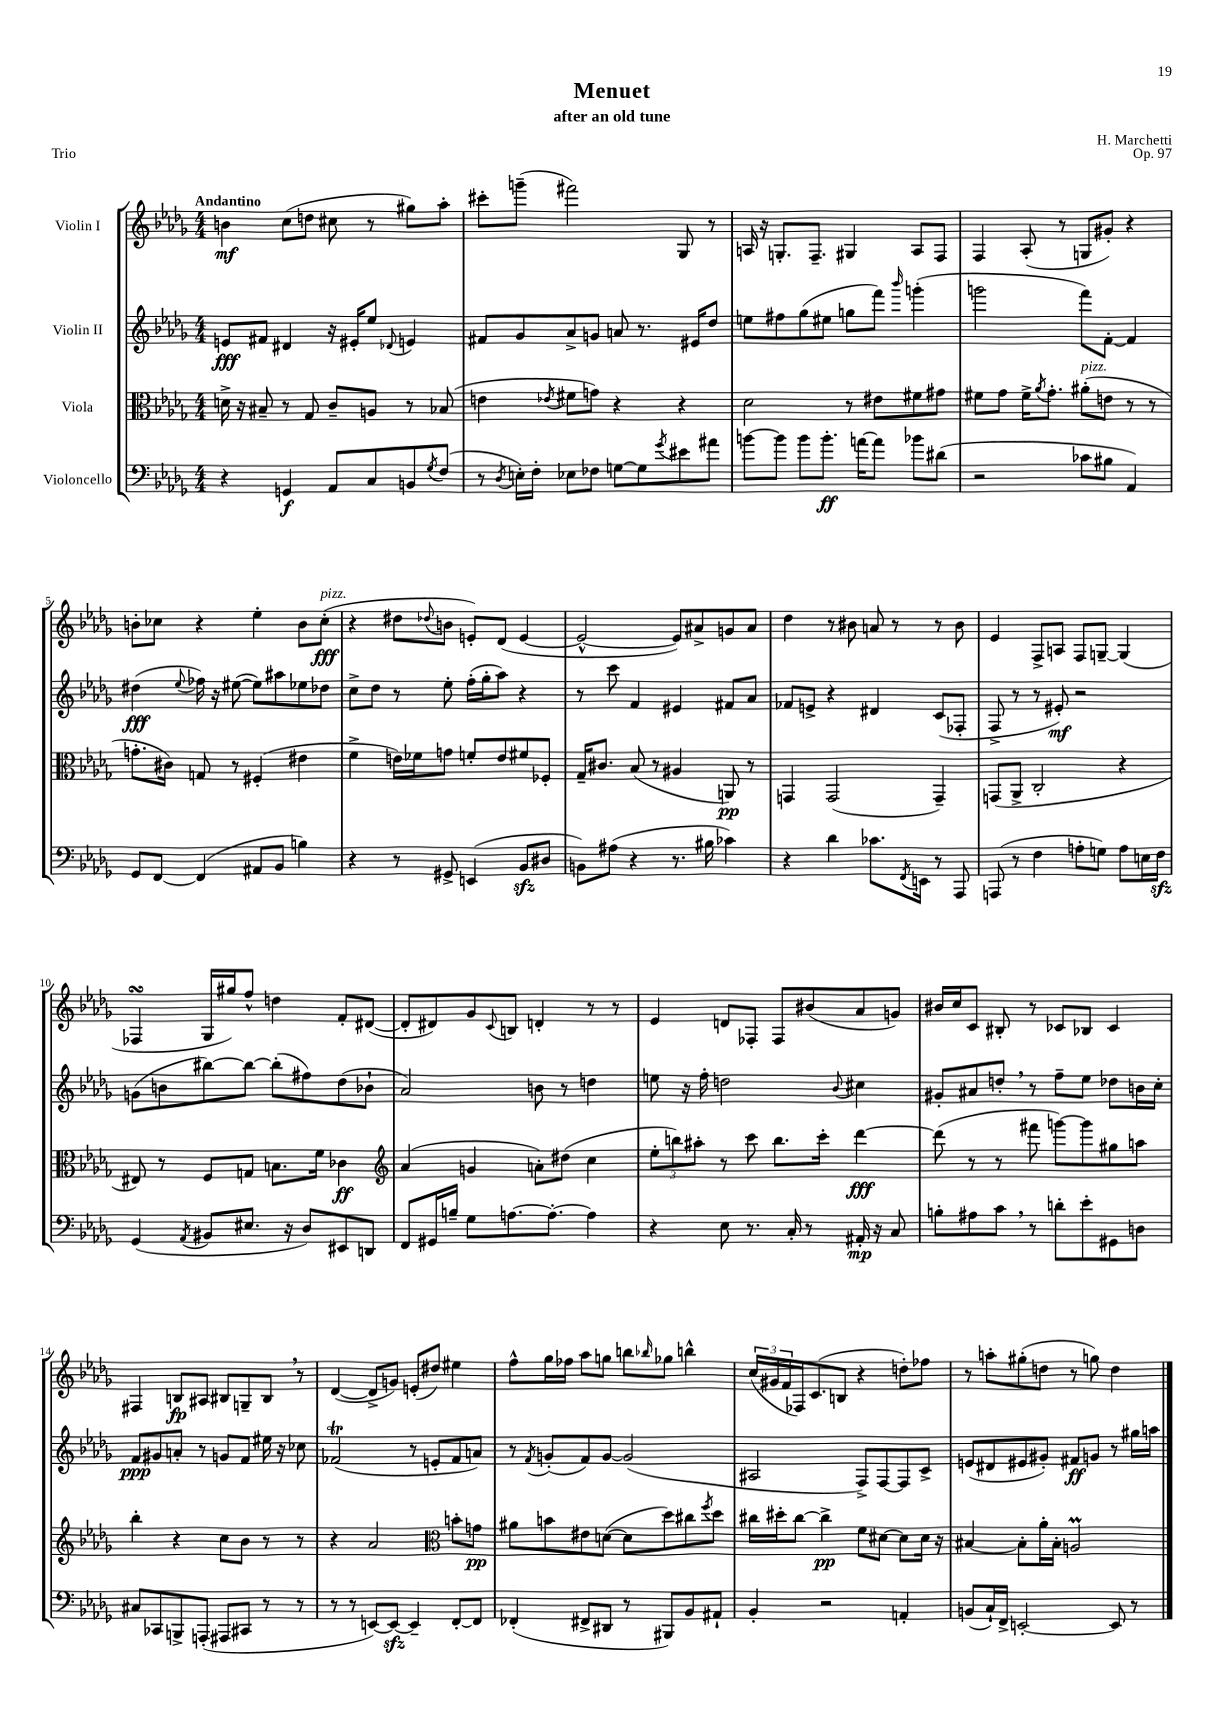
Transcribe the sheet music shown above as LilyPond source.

\header { title = "Menuet" composer = "H. Marchetti" subtitle = "after an old tune" opus = "Op. 97" piece = "Trio" }
<<
\new StaffGroup <<
\new Staff = "s0" \with { instrumentName = "Violin I" } {
    \clef treble \key des \major \numericTimeSignature \time 4/4 \tempo "Andantino"
    b'4\mf c''8( d''8 cis''8 r8 gis''8) aes''8-. |
    cis'''8-. g'''8--( fis'''2) ges8 r8 |
    a16 r16 g8.-. f8.-- gis4 a8 f8 |
    f4 aes8-.( r8 g8 gis'8-.) r4 |
    b'8-. ces''8 r4 ees''4-. b'8 ces''8-.\fff^\markup { \italic "pizz." }( |
    r4 dis''8 \appoggiatura { des''8 } b'8 e'8-.) des'8( e'4~ |
    e'2~-^ e'8) ais'8-> g'8 ais'8 |
    des''4 r8 bis'8 a'8 r8 r8 bis'8 |
    ees'4 f8-> a8 f8 g8~-- g4( |
    fes4\turn ges16 gis''16) f''8-^ d''4 f'8-. dis'8~( |
    dis'8-. dis'8) ges'8 \appoggiatura { c'8 } b8 d'4-. r8 r8 |
    ees'4 d'8 fes8-. fes8 bis'8( aes'8 g'8) |
    bis'16 c''16 c'8 bis8-. r8 ces'8 bes8 ces'4 |
    fis4 b8\fp ais8 bis8 g8-- bis8 \breathe r8 |
    des'4~( des'8-> g'8) e'8-.( dis''8) eis''4 |
    f''8-^ ges''16 fes''16 aes''8 g''8 b''8 \grace { bes''16 } ges''8 b''4-^ |
    \tuplet 3/2 { c''16( gis'16 f'16 } fes16) c'8.( b8 r4 d''8-.) fes''8 |
    r8 a''8-. gis''8-.( d''8 r8 g''8) d''4 \bar "|." |
}
\new Staff = "s1" \with { instrumentName = "Violin II" } {
    \clef treble \key des \major \numericTimeSignature \time 4/4
    e'8\fff fis'8 dis'4 r16 eis'16-. ees''8 \appoggiatura { des'8 } e'4 |
    fis'8 ges'8 aes'8-> g'8 a'8 r8. eis'16 des''8 |
    e''8 fis''8 ges''8( eis''8 g''8 f'''8) \grace { bes'''16 } g'''4-.( |
    g'''2 f'''8) f'8~-. f'4 |
    dis''4\fff( \appoggiatura { ees''8 } fes''16) r16 eis''8~( eis''8) ais''8 ees''8 des''8 |
    c''8-> des''8 r8 ees''8-. f''16-.( ges''16-. aes''8) r4 |
    r8 c'''8 f'4 eis'4 fis'8 aes'8 |
    fes'8 e'8-> r4 dis'4 c'8( fes8-. |
    f8-> r8 r8 eis'8-.\mf) r2 |
    g'8( b'8 bis''8~) bis''8~ bis''8-.( fis''8) des''8( bes'8-! |
    aes'2) b'8 r8 d''4 |
    e''8 r16 f''16-. d''2 \appoggiatura { bes'8 } cis''4 |
    gis'8-. ais'8 d''8-. \breathe r8 f''8-- ees''8 des''8 b'16 c''16-. |
    f'8\ppp gis'8 a'8-. r8 g'8 f'8 eis''16 r16 ces''8 |
    fes'2\trill( r8 e'8-. fes'8 a'8) |
    r8 \acciaccatura { f'8 } g'8-.( f'8) g'8~ g'2( |
    ais2 f8->) f8~ f8 c'8-> |
    e'8( dis'8 eis'8 gis'8-.) fis'8\ff g'8 r8 gis''16 a''16 \bar "|." |
}
\new Staff = "s2" \with { instrumentName = "Viola" } {
    \clef alto \key des \major \numericTimeSignature \time 4/4
    d'16-> r16 bis8-- r8 ges8 c'8-- a8 r8 bes8( |
    e'4 \acciaccatura { ees'8 } fis'8 g'8) r4 r4 |
    des'2 r8 eis'8 fis'8 gis'8 |
    fis'8 ges'8 fis'16-> \acciaccatura { aes'8 } ges'8.-. ais'8-.^\markup { \italic "pizz." }( e'8 r8 r8 |
    g'8.-. cis'16) g8 r8 fis4-.( eis'4 |
    f'4-> e'16) fes'16 g'8 f'8-. e'8 fis'8 fes8-. |
    ges16-- cis'8. bes8( r8 ais4 a,8\pp) r8 |
    g,4 g,2( g,4--) |
    g,8( aes,8-> c2-. r4 |
    eis8) r8 f8 g8 b8. f'16 ces'4\ff |
    \clef treble aes'4( g'4 a'8-.) dis''8( c''4 |
    \tuplet 3/2 { ees''8-. b''8) ais''8-. } r8 c'''8 b''8. c'''16-. des'''4~\fff |
    des'''8( r8 r8 fis'''8 g'''8~) g'''8 gis''8 a''8 |
    bes''4-. r4 c''8 bes'8 r8 r8 |
    r4 aes'2 \clef alto b'8-. g'8\pp |
    ais'8 b'8 eis'8 d'8~( d'8 des''8) cis''8 \acciaccatura { f''8 } des''8 |
    cis''16 dis''16-. cis''8~ cis''4->\pp f'8 dis'8~ dis'8 dis'16 r16 |
    bis4~ bis8-. aes'16-. bis16-. a2\prall \bar "|." |
}
\new Staff = "s3" \with { instrumentName = "Violoncello" } {
    \clef bass \key des \major \numericTimeSignature \time 4/4
    r4 g,4\f aes,8 c8 b,8 \acciaccatura { ges8 } f8( |
    r8 \acciaccatura { des8 } e16-.) f16-. ees8 fes8 g8~ g8 \acciaccatura { ges'8 } eis'8 ais'8 |
    b'8~ b'8 b'8 b'8.-.\ff a'16~ a'8 bes'8 dis'8( |
    r2 ces'8 bis8 aes,4) |
    ges,8 f,8~ f,4( ais,8 bes,8 b4) |
    r4 r8 gis,8-> e,4( bes,8\sfz dis8 |
    b,8) ais8( r4 r8. bis16 ces'4) |
    r4 des'4 ces'8. \acciaccatura { f,8 } e,16 r8 aes,,8 |
    a,,8( r8 f4 a8-. g8) a8 e16 f16\sfz |
    ges,4( \acciaccatura { aes,8 } bis,8 eis8. r16 des8) eis,8 d,8 |
    f,8 gis,16 b16-- ges8 a8.~ a8.~-. a4 |
    r4 ees8 r8. c16-. r8 ais,16-.\mp r16 c8 |
    b8-. ais8 c'8 \breathe r8 d'8-. ees'8-. gis,8 d8 |
    cis8 ces,8 b,,8-> a,,8-.( ais,,8 cis,8 r8 r8 |
    r8 r8 e,8~) e,8~\sfz e,4-- f,8~-. f,8 |
    fes,4-.( fis,8-> dis,8 r8 bis,,8) bes,8 ais,8-! |
    bes,4-. r2 a,4-. |
    b,8( c16-!) f,16-> e,2~-. e,8 r8 \bar "|." |
}
>>
>>
